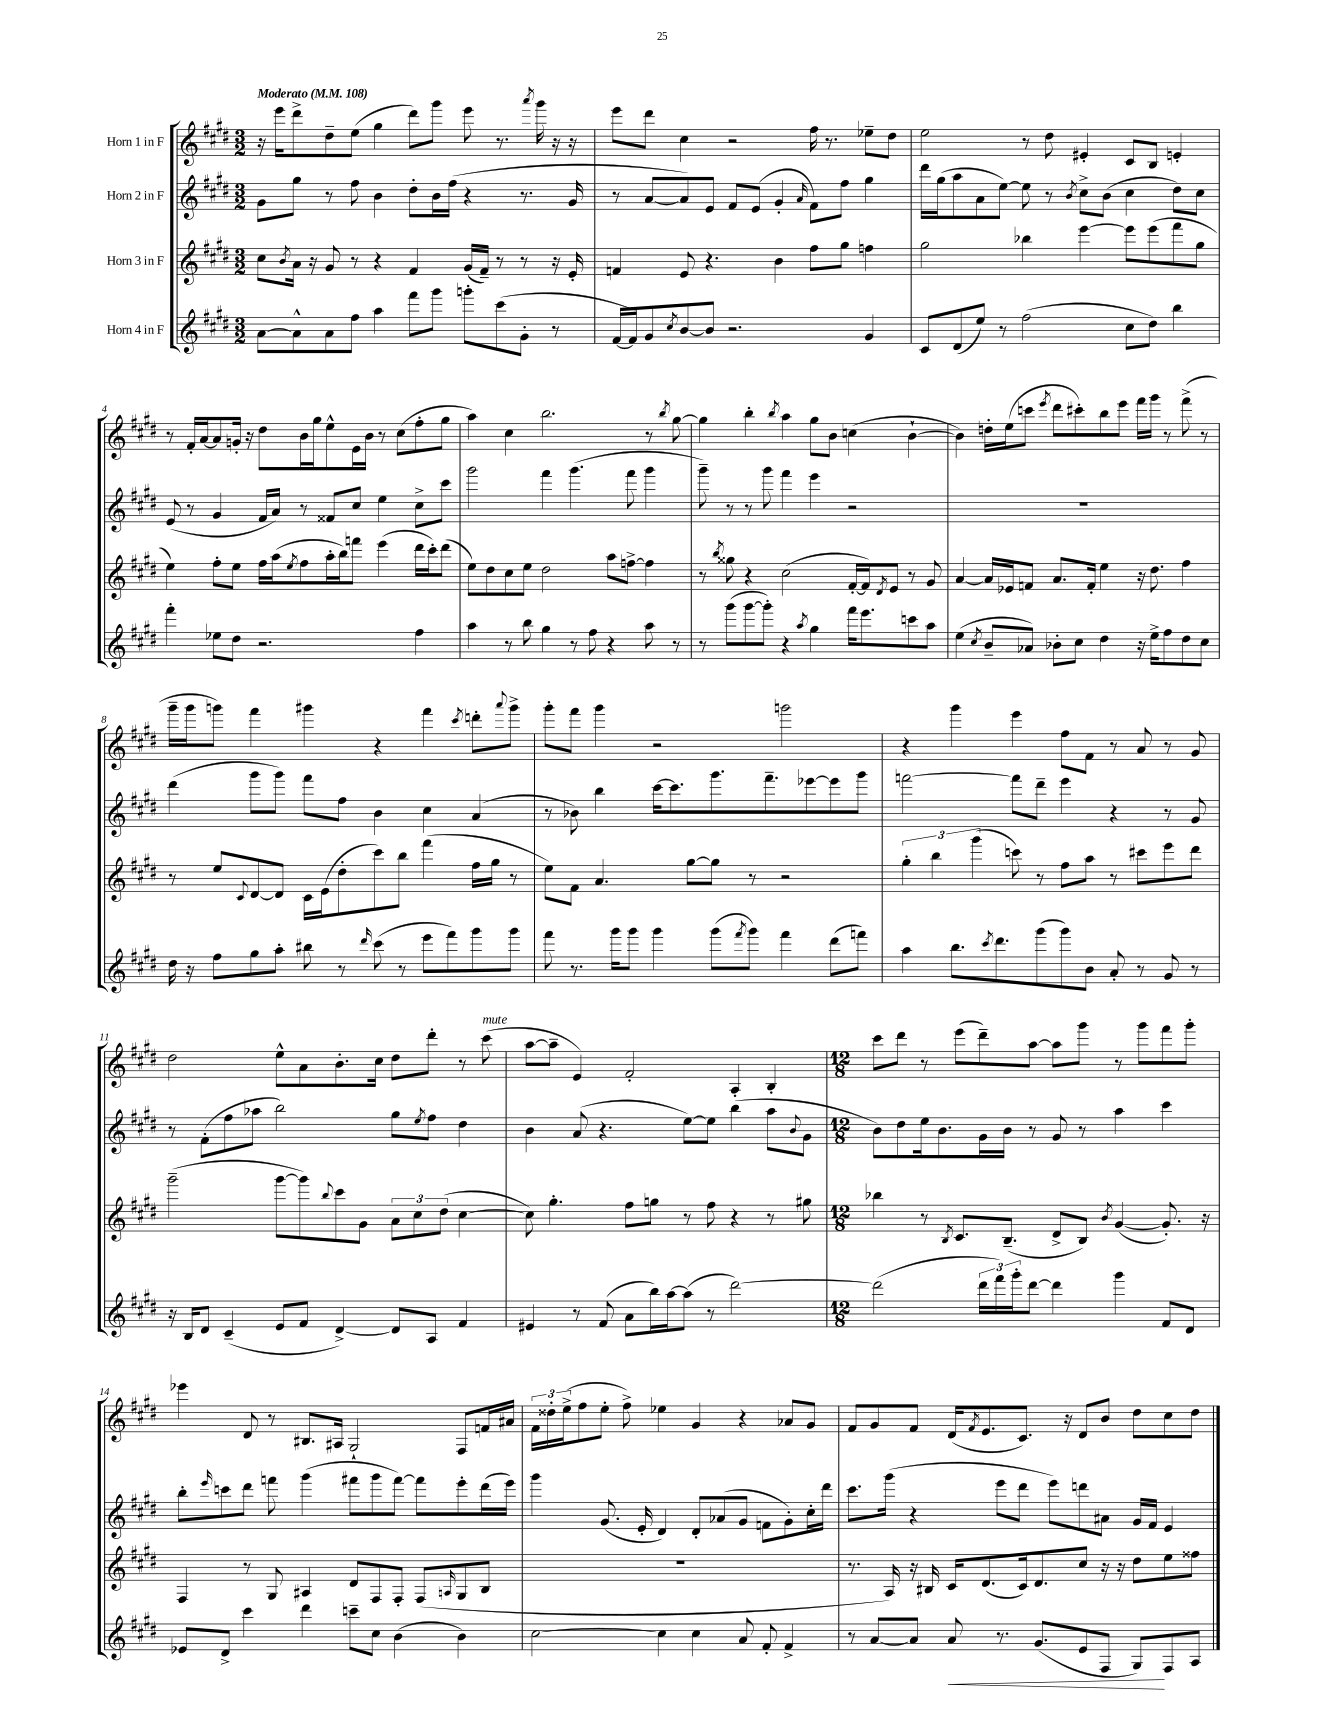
<<
\new StaffGroup <<
\new Staff = "s0" \with { instrumentName = "Horn 1 in F" } {
    \clef treble \key e \major \numericTimeSignature \time 3/2 \tempo "Moderato" 4 = 108
    r16 e'''16 dis'''8-> dis''8-- e''8( gis''4 dis'''8) gis'''8 e'''8 r8. \acciaccatura { a'''8 } gis'''16 r16 r16 |
    e'''8 dis'''8 cis''4 r2 fis''16 r8. ees''8-- dis''8 |
    e''2 r8 dis''8 eis'4-. cis'8 b8 e'4-. |
    r8 fis'16-. a'16~ a'8 g'16-. r16 dis''8 b'16 gis''16 e''8-^ e'16 b'16 r8 cis''8( fis''8-. gis''8 |
    a''4) cis''4 b''2. r8 \acciaccatura { b''8 } gis''8~ |
    gis''4 b''4-. \acciaccatura { b''8 } a''4 gis''8 b'8 c''4( b'4~-! |
    b'4) d''16-. e''16( c'''8 \acciaccatura { e'''8 } dis'''8 cis'''8-.) b''8 e'''8 fis'''16 gis'''16 r8 fis'''8->( r8 |
    gis'''16-- gis'''16 g'''8) fis'''4 gis'''4 r4 fis'''4 \acciaccatura { cis'''8 } d'''8-. \appoggiatura { a'''8 } gis'''8-> |
    gis'''8-. fis'''8 gis'''4 r2 g'''2 |
    r4 gis'''4 e'''4 fis''8 fis'8 r8 a'8 r8 gis'8 |
    dis''2 e''8-^ a'8 b'8.-. cis''16 dis''8 dis'''8-. r8 cis'''8^\markup { \italic "mute" }( |
    a''8~ a''8-- e'4) fis'2-. a4-. b4-. |
    \numericTimeSignature \time 12/8 cis'''8 dis'''8 r8 e'''8( dis'''8--) a''8~ a''8 gis'''8 r8 gis'''8 fis'''8 gis'''8-. |
    ees'''4 dis'8 r8 bis8. ais16 gis2-! fis8 f'16 ais'16 |
    \tuplet 3/2 { fis'16 disis''16-. e''16->( } fis''8 e''8-. fis''8->) ees''4 gis'4 r4 aes'8 gis'8 |
    fis'8 gis'8 fis'8 dis'16( \acciaccatura { fis'8 } e'8. cis'8.) r16 dis'8 b'8 dis''8 cis''8 dis''8 \bar "|." |
}
\new Staff = "s1" \with { instrumentName = "Horn 2 in F" } {
    \clef treble \key e \major \numericTimeSignature \time 3/2
    gis'8 gis''8 r8 fis''8 b'4 dis''8-. b'16 fis''16( r4 r8. gis'16 |
    r8 a'8~ a'8) e'8 fis'8 e'8( gis'4-. \grace { a'16 } fis'8) fis''8 gis''4 |
    dis'''16 gis''16( a''8 a'8 e''8~) e''8 r8 \acciaccatura { b'8 } cis''8-> b'8( cis''4 dis''8) cis''8 |
    e'8( r8 gis'4 fis'16 a'16) r8 fisis'8 cis''8 e''4 cis''8-> cis'''8 |
    gis'''2 fis'''4 gis'''4.( fis'''8 gis'''4 |
    gis'''8--) r8 r8 gis'''8 fis'''4 e'''4 r2 |
    R1. |
    dis'''4( gis'''8 gis'''8) fis'''8 fis''8 b'4 cis''4 a'4( |
    r8 bes'8) b''4 cis'''16~ cis'''8. gis'''8. fis'''8.-- ees'''8~ ees'''8 gis'''8 |
    f'''2~ f'''8 dis'''8-- e'''4 r4 r8 gis'8 |
    r8 fis'8-.( fis''8 aes''8 b''2) gis''8 \acciaccatura { e''8 } fis''8 dis''4 |
    b'4 a'8( r4. e''8~) e''8 b''4( a''8 \appoggiatura { b'8 } gis'8 |
    \numericTimeSignature \time 12/8 b'8) dis''8 e''16 b'8. gis'16 b'16 r8 gis'8 r8 a''4 cis'''4 |
    b''8-. \grace { e'''16 } c'''8 dis'''8 f'''8 gis'''4( fis'''8 gis'''8 fis'''8~) fis'''8 e'''8-. dis'''16( e'''16) |
    gis'''4 gis'8.( e'16-. dis'4) dis'8-. aes'8( gis'8 f'8 gis'8-.) cis''16-. dis'''16 |
    cis'''8. gis'''16( r4 e'''8 dis'''8 e'''8) d'''8 ais'8 gis'16 fis'16 e'4 \bar "|." |
}
\new Staff = "s2" \with { instrumentName = "Horn 3 in F" } {
    \clef treble \key e \major \numericTimeSignature \time 3/2
    cis''8 \acciaccatura { b'8 } a'16 r16 gis'8 r8 r4 fis'4 gis'16( fis'16--) r8 r8 r16 e'16-. |
    f'4 e'8 r4. b'4 fis''8 gis''8 f''4 |
    gis''2 bes''4 e'''4~ e'''8 e'''8( fis'''8 gis''8 |
    e''4) fis''8-. e''8 fis''16 a''16( \acciaccatura { e''8 } fis''8 a''16-. b''16) f'''8 e'''4( dis'''16 cis'''16-.) dis'''8( |
    e''8) dis''8 cis''8 e''8 dis''2 a''8 f''8~-> f''4 |
    r8 \acciaccatura { b''8 } gisis''8 r4 cis''2( fis'16~-. fis'16) \acciaccatura { dis'8 } e'8 r8 gis'8 |
    a'4~ a'16 ees'16 f'8 a'8. f'16-. e''4 r16 dis''8. fis''4 |
    r8 e''8 \appoggiatura { cis'8 } dis'8~ dis'8 cis'16 e'16( dis''8-. cis'''8) b''8 fis'''4( fis''16 gis''16 r8 |
    e''8) fis'8 a'4. gis''8~ gis''8 r8 r2 |
    \tuplet 3/2 { gis''4-. b''4 gis'''4( } c'''8) r8 fis''8 a''8 r8 cis'''8 e'''8 dis'''8 |
    gis'''2--( gis'''8~ gis'''8) \appoggiatura { b''8 } cis'''8 gis'8 \tuplet 3/2 { a'8 cis''8 dis''8( } cis''4~ |
    cis''8) gis''4.-. fis''8 g''8 r8 fis''8 r4 r8 gis''8 |
    \numericTimeSignature \time 12/8 bes''4 r8 \acciaccatura { b8 } cis'8. b8.--( dis'8-> b8) \acciaccatura { b'8 } gis'4~( gis'8.-.) r16 |
    fis4 r8 gis8 ais4 dis'8 fis8 fis8-. fis8( \grace { a16 } gis8 b8 |
    R1. |
    r8. a16) r16 bis16 cis'16 dis'8.( cis'16) dis'8. cis''8 r16 r16 dis''8 e''8 fisis''8 \bar "|." |
}
\new Staff = "s3" \with { instrumentName = "Horn 4 in F" } {
    \clef treble \key e \major \numericTimeSignature \time 3/2
    a'8~ a'8-^ a'8 fis''8 a''4 fis'''8 gis'''8 g'''8-. cis'''8( gis'8-. r8 |
    fis'16~ fis'16) gis'8 \acciaccatura { cis''8 } b'8~ b'8 r2. gis'4 |
    cis'8 dis'8( e''8) r8 fis''2( cis''8 dis''8) b''4 |
    fis'''4-. ees''8 dis''8 r2. fis''4 |
    a''4 r8 b''8 gis''4 r8 fis''8 r4 a''8 r8 |
    r8 gis'''8( gis'''8~ gis'''8-.) r4 \acciaccatura { a''8 } gis''4 fis'''16 e'''8. c'''8 a''8 |
    e''4( \acciaccatura { cis''8 } b'8-- aes'8) bes'8-. cis''8 dis''4 r16 e''16-> fis''8 dis''8 cis''8 |
    dis''16 r16 fis''8 gis''8 a''8-. bis''8 r8 \grace { dis'''16 } cis'''8( r8 e'''8 fis'''8) gis'''8 gis'''8 |
    fis'''8 r8. gis'''16 gis'''8 gis'''4 gis'''8( \acciaccatura { fis'''8 } gis'''8) fis'''4 dis'''8( f'''8) |
    a''4 b''8. \acciaccatura { cis'''8 } dis'''8. gis'''8( gis'''8) b'8 a'8-. r8 gis'8 r8 |
    r16 b16 dis'8 cis'4--( e'8 fis'8 dis'4~->) dis'8 a8 fis'4 |
    eis'4 r8 fis'8( a'8 b''16) a''16~ a''8( r8 dis'''2~) |
    \numericTimeSignature \time 12/8 dis'''2( \tuplet 3/2 { dis'''16 fis'''16) gis'''16-. } dis'''8~ dis'''4 gis'''4 fis'8 dis'8 |
    ees'8 dis'8-> cis'''4 dis'''4 c'''8-- cis''8 b'4( b'4) |
    cis''2~ cis''4 cis''4 a'8 fis'8-. fis'4-> |
    r8 a'8~ a'8 a'8\< r8. gis'8.( e'8 fis8 gis8\!) fis8 a8 \bar "|." |
}
>>
>>
